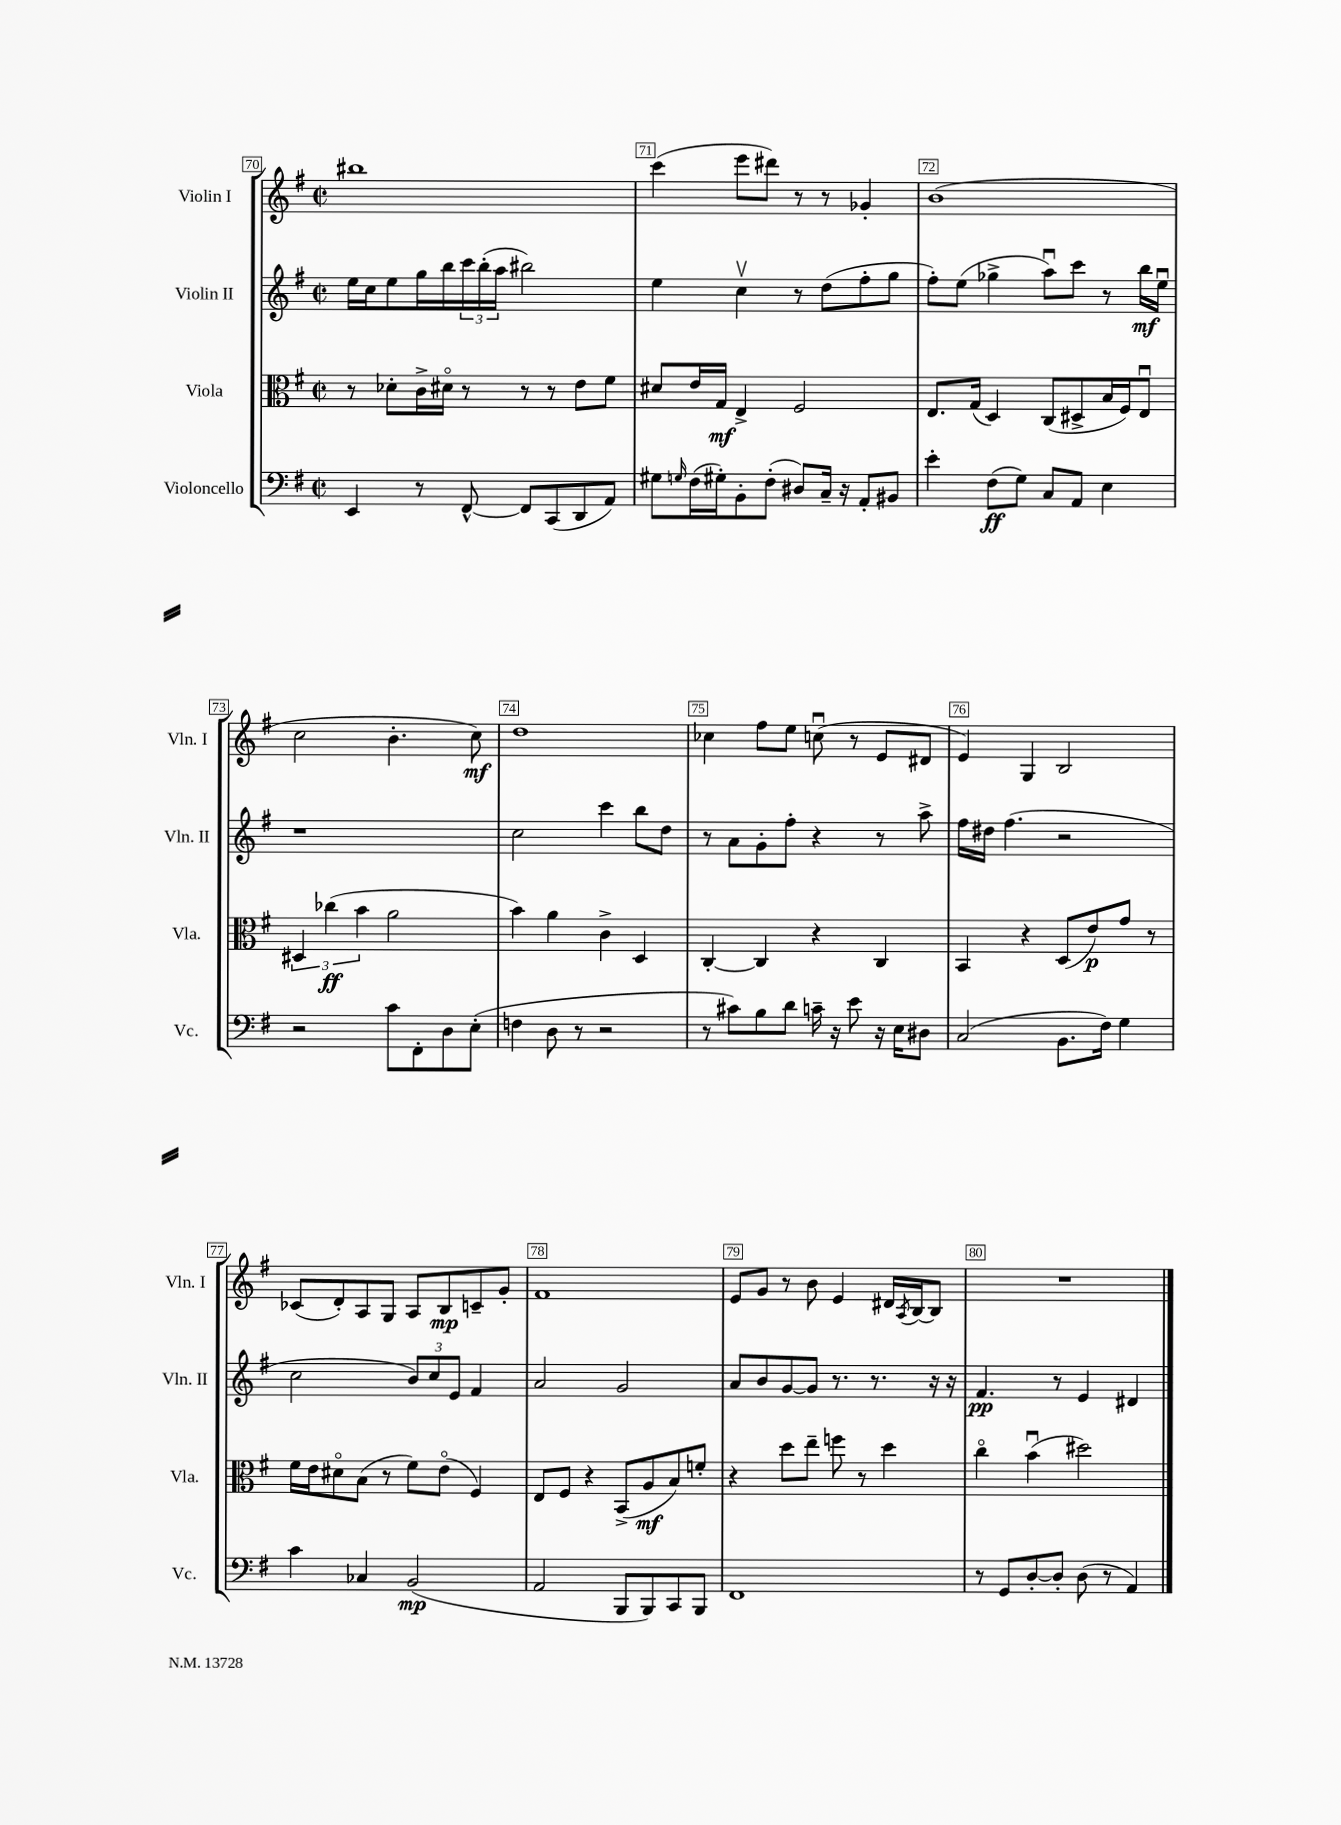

**kern	**dynam	**kern	**dynam	**kern	**dynam	**kern	**dynam
*part4	*part4	*part3	*part3	*part2	*part2	*part1	*part1
*staff4	*staff4	*staff3	*staff3	*staff2	*staff2	*staff1	*staff1
*I"Violoncello	*	*I"Viola	*	*I"Violin II	*	*I"Violin I	*
*I'Vc.	*	*I'Vla.	*	*I'Vln. II	*	*I'Vln. I	*
*clefF4	*	*clefC3	*	*clefG2	*	*clefG2	*
*k[f#]	*	*k[f#]	*	*k[f#]	*	*k[f#]	*
*M2/2	*	*M2/2	*	*M2/2	*	*M2/2	*
*met(c|)	*	*met(c|)	*	*met(c|)	*	*met(c|)	*
=70	=70	=70	=70	=70	=70	=70	=70
4EE/	.	8r	.	16ee\LL	.	1bb#X	.
.	.	.	.	16cc\J	.	.	.
.	.	8d-X'\L	.	8ee\	.	.	.
8r	.	16c^\L	.	16gg\L	.	.	.
.	.	16d#X\JJ	.	16bb\	.	.	.
[8FF#^^/	.	8r	.	24ccc\	.	.	.
.	.	.	.	(24bb'\	.	.	.
.	.	.	.	24aa\JJ	.	.	.
8FF#/L]	.	8r	.	2bb#X\)	.	.	.
(8CC/	.	8r	.	.	.	.	.
8DD/	.	8e\L	.	.	.	.	.
8AA/J)	.	8f#\J	.	.	.	.	.
=71	=71	=71	=71	=71	=71	=71	=71
8G#X\L	.	8d#X/L	.	4ee\	.	(4ccc\	.
16qqGn/	.	.	.	.	.	.	.
(16F#\L	.	16e/L	.	.	.	.	.
16G#X'\J)	.	16G/JJ	mf	.	.	.	.
8BB'\	.	4E^/	.	4ccv\	.	8eee\L	.
(8F#'\J	.	.	.	.	.	8ddd#X\J)	.
8D#X/L)	.	2F#/	.	8r	.	8r	.
16C~/Jk	.	.	.	(8dd\L	.	8r	.
16r	.	.	.	.	.	.	.
8AA'/L	.	.	.	8ff#'\	.	4g-X'/	.
8BB#X/J	.	.	.	8gg\J	.	.	.
=72	=72	=72	=72	=72	=72	=72	=72
4e'\	.	8.E/L	.	8ff#'\L)	.	(1b	.
.	.	.	.	(8ee\J	.	.	.
.	.	(16G/Jk	.	.	.	.	.
(8F#\L	ff	4D/)	.	4gg-X^\	.	.	.
8G\J)	.	.	.	.	.	.	.
8C/L	.	(8C/L	.	8aau\L)	.	.	.
8AA/J	.	8D#X^/	.	8ccc\J	.	.	.
4E\	.	16B/L	.	8r	.	.	.
.	.	16F#/J)	.	.	.	.	.
.	.	8Eu/J	.	16bb\LL	mf	.	.
.	.	.	.	16eeu\JJ	.	.	.
!!LO:LB:g=z
=73	=73	=73	=73	=73	=73	=73	=73
2r	.	6D#X/	.	1r	.	2cc\	.
.	.	(6cc-X\	ff	.	.	.	.
.	.	6b\	.	.	.	.	.
8c\L	.	2a\	.	.	.	4.b'\	.
8FF#'\	.	.	.	.	.	.	.
8D\	.	.	.	.	.	.	.
(8E'\J	.	.	.	.	.	8cc\)	mf
=74	=74	=74	=74	=74	=74	=74	=74
4Fn\	.	4b\)	.	2cc\	.	1dd	.
8D\	.	4a\	.	.	.	.	.
8r	.	.	.	.	.	.	.
2r	.	4c^\	.	4ccc\	.	.	.
.	.	4D/	.	8bb\L	.	.	.
.	.	.	.	8dd\J	.	.	.
=75	=75	=75	=75	=75	=75	=75	=75
8r	.	[4C'/	.	8r	.	4cc-X\	.
8c#X\L)	.	.	.	8a\L	.	.	.
8B\	.	4C/]	.	8g'\	.	8ff#\L	.
8d\J	.	.	.	8ff#'\J	.	8ee\J	.
16cn~\	.	4r	.	4r	.	(8ccnu\	.
16r	.	.	.	.	.	.	.
8e\	.	.	.	.	.	8r	.
16r	.	4C/	.	8r	.	8e/L	.
16E\KL	.	.	.	.	.	.	.
8D#X\J	.	.	.	8aa^\	.	8d#X/J	.
=76	=76	=76	=76	=76	=76	=76	=76
(2C/	.	4BB/	.	16ff#\LL	.	4e/)	.
.	.	.	.	16dd#X\JJ	.	.	.
.	.	.	.	(4.ff#\	.	.	.
.	.	4r	.	.	.	4G/	.
8.BB\L	.	(8D/L	.	2r	.	2B/	.
.	.	8e/)	p	.	.	.	.
16F#\Jk)	.	.	.	.	.	.	.
4G\	.	8g/J	.	.	.	.	.
.	.	8r	.	.	.	.	.
!!LO:LB:g=z
=77	=77	=77	=77	=77	=77	=77	=77
4c\	.	16f#\LL	.	2cc\	.	(8c-X/L	.
.	.	16e\J	.	.	.	.	.
.	.	8d#X\	.	.	.	8d'/)	.
4C-X/	.	(8B\J	.	.	.	8A/	.
.	.	8r	.	.	.	8G/J	.
(2BB/	mp	8f#\L)	.	12b/L)	.	8A/L	.
.	.	.	.	12cc/	.	.	.
.	.	(8e\J	.	.	.	8B/	mp
.	.	.	.	12e/J	.	.	.
.	.	4F#/)	.	4f#/	.	8cn~/	.
.	.	.	.	.	.	8g'/J	.
=78	=78	=78	=78	=78	=78	=78	=78
2AA/	.	8E/L	.	2a/	.	1f#	.
.	.	8F#/J	.	.	.	.	.
.	.	4r	.	.	.	.	.
8BBB/L	.	(8BB^/L	.	2g/	.	.	.
8BBB/)	.	8A/	mf	.	.	.	.
8CC/	.	8B/)	.	.	.	.	.
8BBB/J	.	8fn'/J	.	.	.	.	.
=79	=79	=79	=79	=79	=79	=79	=79
1FF#	.	4r	.	8a/L	.	8e/L	.
.	.	.	.	8b/	.	8g/J	.
.	.	8dd\L	.	[8g/	.	8r	.
.	.	8ee~\J	.	8g/J]	.	8b\	.
.	.	8ffn\	.	8.r	.	4e/	.
.	.	8r	.	.	.	.	.
.	.	.	.	8.r	.	.	.
.	.	4dd\	.	.	.	16d#X/LL	.
.	.	.	.	.	.	8qA/	.
.	.	.	.	.	.	[16B/J	.
.	.	.	.	16r	.	8B/J]	.
.	.	.	.	16r	.	.	.
=80	=80	=80	=80	=80	=80	=80	=80
8r	.	4cc\	.	4.f#/	pp	1r	.
8GG/L	.	.	.	.	.	.	.
[8D'/	.	(4bu\	.	.	.	.	.
8D'/J]	.	.	.	8r	.	.	.
(8D\	.	2dd#X\)	.	4e/	.	.	.
8r	.	.	.	.	.	.	.
4AA/)	.	.	.	4d#X/	.	.	.
==	==	==	==	==	==	==	==
*-	*-	*-	*-	*-	*-	*-	*-
